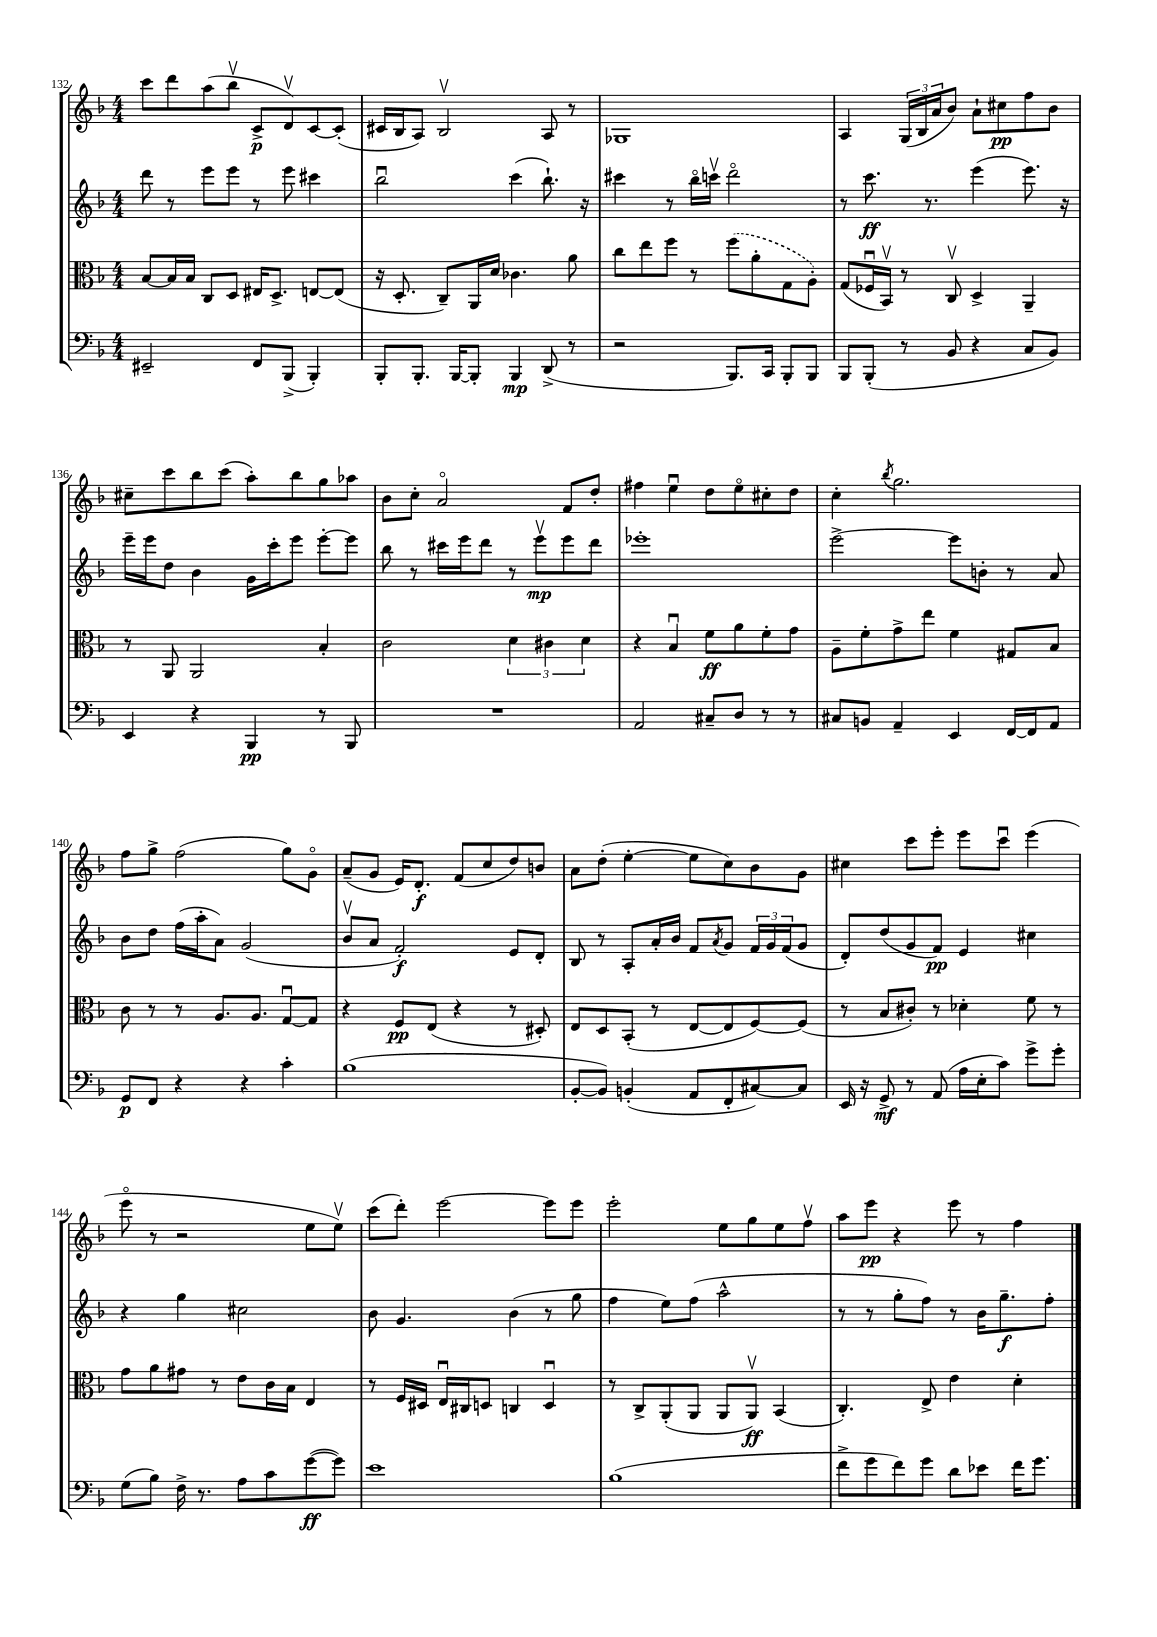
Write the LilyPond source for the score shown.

<<
\new StaffGroup <<
\new Staff = "s0" {
    \clef treble \key f \major \numericTimeSignature \time 4/4
    c'''8 d'''8 a''8( bes''8\upbow c'8->\p d'8\upbow) c'8~ c'8-.( |
    cis'16 bes16 a8) bes2\upbow a8 r8 |
    ges1 |
    a4 \tuplet 3/2 { g16( bes16 a'16 } bes'8) a'8-! cis''8\pp f''8 bes'8 |
    cis''8-- c'''8 bes''8 c'''8( a''8-.) bes''8 g''8 aes''8 |
    bes'8 c''8-. a'2\flageolet f'8 d''8-. |
    fis''4 e''4\downbow d''8 e''8\flageolet cis''8-. d''8 |
    c''4-. \acciaccatura { bes''8 } g''2. |
    f''8 g''8-> f''2( g''8) g'8\flageolet |
    a'8--( g'8 e'16) d'8.-.\f f'8( c''8 d''8) b'8 |
    a'8 d''8-.( e''4~-. e''8 c''8) bes'8 g'8 |
    cis''4 c'''8 e'''8-. e'''8 c'''8\downbow e'''4( |
    e'''8\flageolet r8 r2 e''8 e''8\upbow) |
    c'''8( d'''8-.) e'''2~ e'''8 e'''8 |
    e'''2-. e''8 g''8 e''8 f''8\upbow |
    a''8 e'''8\pp r4 e'''8 r8 f''4 \bar "|." |
}
\new Staff = "s1" {
    \clef treble \key f \major \numericTimeSignature \time 4/4
    d'''8 r8 e'''8 e'''8 r8 e'''8 cis'''4 |
    bes''2\downbow c'''4( bes''8.-!) r16 |
    cis'''4 r8 bes''16\flageolet c'''16\upbow d'''2\flageolet |
    r8 c'''8.\ff r8. e'''4( e'''8.) r16 |
    e'''16-- e'''16 d''8 bes'4 g'16 c'''16-. e'''8 e'''8~-. e'''8 |
    bes''8 r8 cis'''16 e'''16 d'''8 r8 e'''8\upbow\mp e'''8 d'''8 |
    ees'''1-. |
    e'''2~-> e'''8 b'8-. r8 a'8 |
    bes'8 d''8 f''16( a''16-. a'8) g'2( |
    bes'8\upbow a'8 f'2-.\f) e'8 d'8-. |
    bes8 r8 a8-. a'16-. bes'16 f'8 \acciaccatura { a'8 } g'8 \tuplet 3/2 { f'16 g'16 f'16( } g'8 |
    d'8-.) d''8( g'8 f'8\pp) e'4 cis''4 |
    r4 g''4 cis''2 |
    bes'8 g'4. bes'4( r8 g''8 |
    f''4 e''8) f''8( a''2-^ |
    r8 r8 g''8-. f''8) r8 bes'16 g''8.--\f f''8-. \bar "|." |
}
\new Staff = "s2" {
    \clef alto \key f \major \numericTimeSignature \time 4/4
    bes8~ bes16 bes16 c8 d8 eis16 d8.-> e8~ e8( |
    r16 d8.-. c8--) a,16 d'16 ces'4. a'8 |
    c''8 e''8 f''8 r8 \once \slurDashed f''8( a'8-. g8 a8-.) |
    g8( fes16\downbow bes,16\upbow) r8 c8\upbow d4-> a,4-- |
    r8 a,8 a,2 bes4-. |
    c'2 \tuplet 3/2 { d'4 cis'4 d'4 } |
    r4 bes4\downbow f'8\ff a'8 f'8-. g'8 |
    a8-- f'8-. g'8-> e''8 f'4 gis8 bes8 |
    c'8 r8 r8 a8. a8. g8~\downbow g8 |
    r4 f8\pp e8( r4 r8 dis8-.) |
    e8 d8 bes,8-.( r8 e8~ e8 f8~) f8( |
    r8 bes8 cis'8-.) r8 des'4-. f'8 r8 |
    g'8 a'8 gis'8 r8 e'8 c'16 bes16 e4 |
    r8 f16 dis16 e16\downbow cis16 d8 c4 d4\downbow |
    r8 c8-> a,8-.( a,8 a,8 a,8\upbow\ff) bes,4( |
    c4.-.) e8-> e'4 d'4-. \bar "|." |
}
\new Staff = "s3" {
    \clef bass \key f \major \numericTimeSignature \time 4/4
    eis,2-- f,8 bes,,8->( bes,,4-.) |
    bes,,8-. bes,,8.-. bes,,16~ bes,,8-. bes,,4\mp d,8->( r8 |
    r2 bes,,8.) c,16 bes,,8-. bes,,8 |
    bes,,8 bes,,8-.( r8 bes,8 r4 c8 bes,8) |
    e,4 r4 bes,,4\pp r8 bes,,8 |
    R1 |
    a,2 cis8-- d8 r8 r8 |
    cis8 b,8 a,4-- e,4 f,16~ f,16 a,8 |
    g,8\p f,8 r4 r4 c'4-. |
    bes1( |
    bes,8~-. bes,8) b,4-.( a,8 f,8-. cis8~) cis8 |
    e,16 r16 g,8->\mf r8 a,8( a16 e16-. c'8) g'8-> g'8-. |
    g8( bes8) f16-> r8. a8 c'8 g'8~\ff( g'8) |
    e'1 |
    bes1( |
    f'8-> g'8 f'8) g'8 d'8 ees'8 f'16 g'8. \bar "|." |
}
>>
>>
\layout { \context { \Score currentBarNumber = #132 } }
